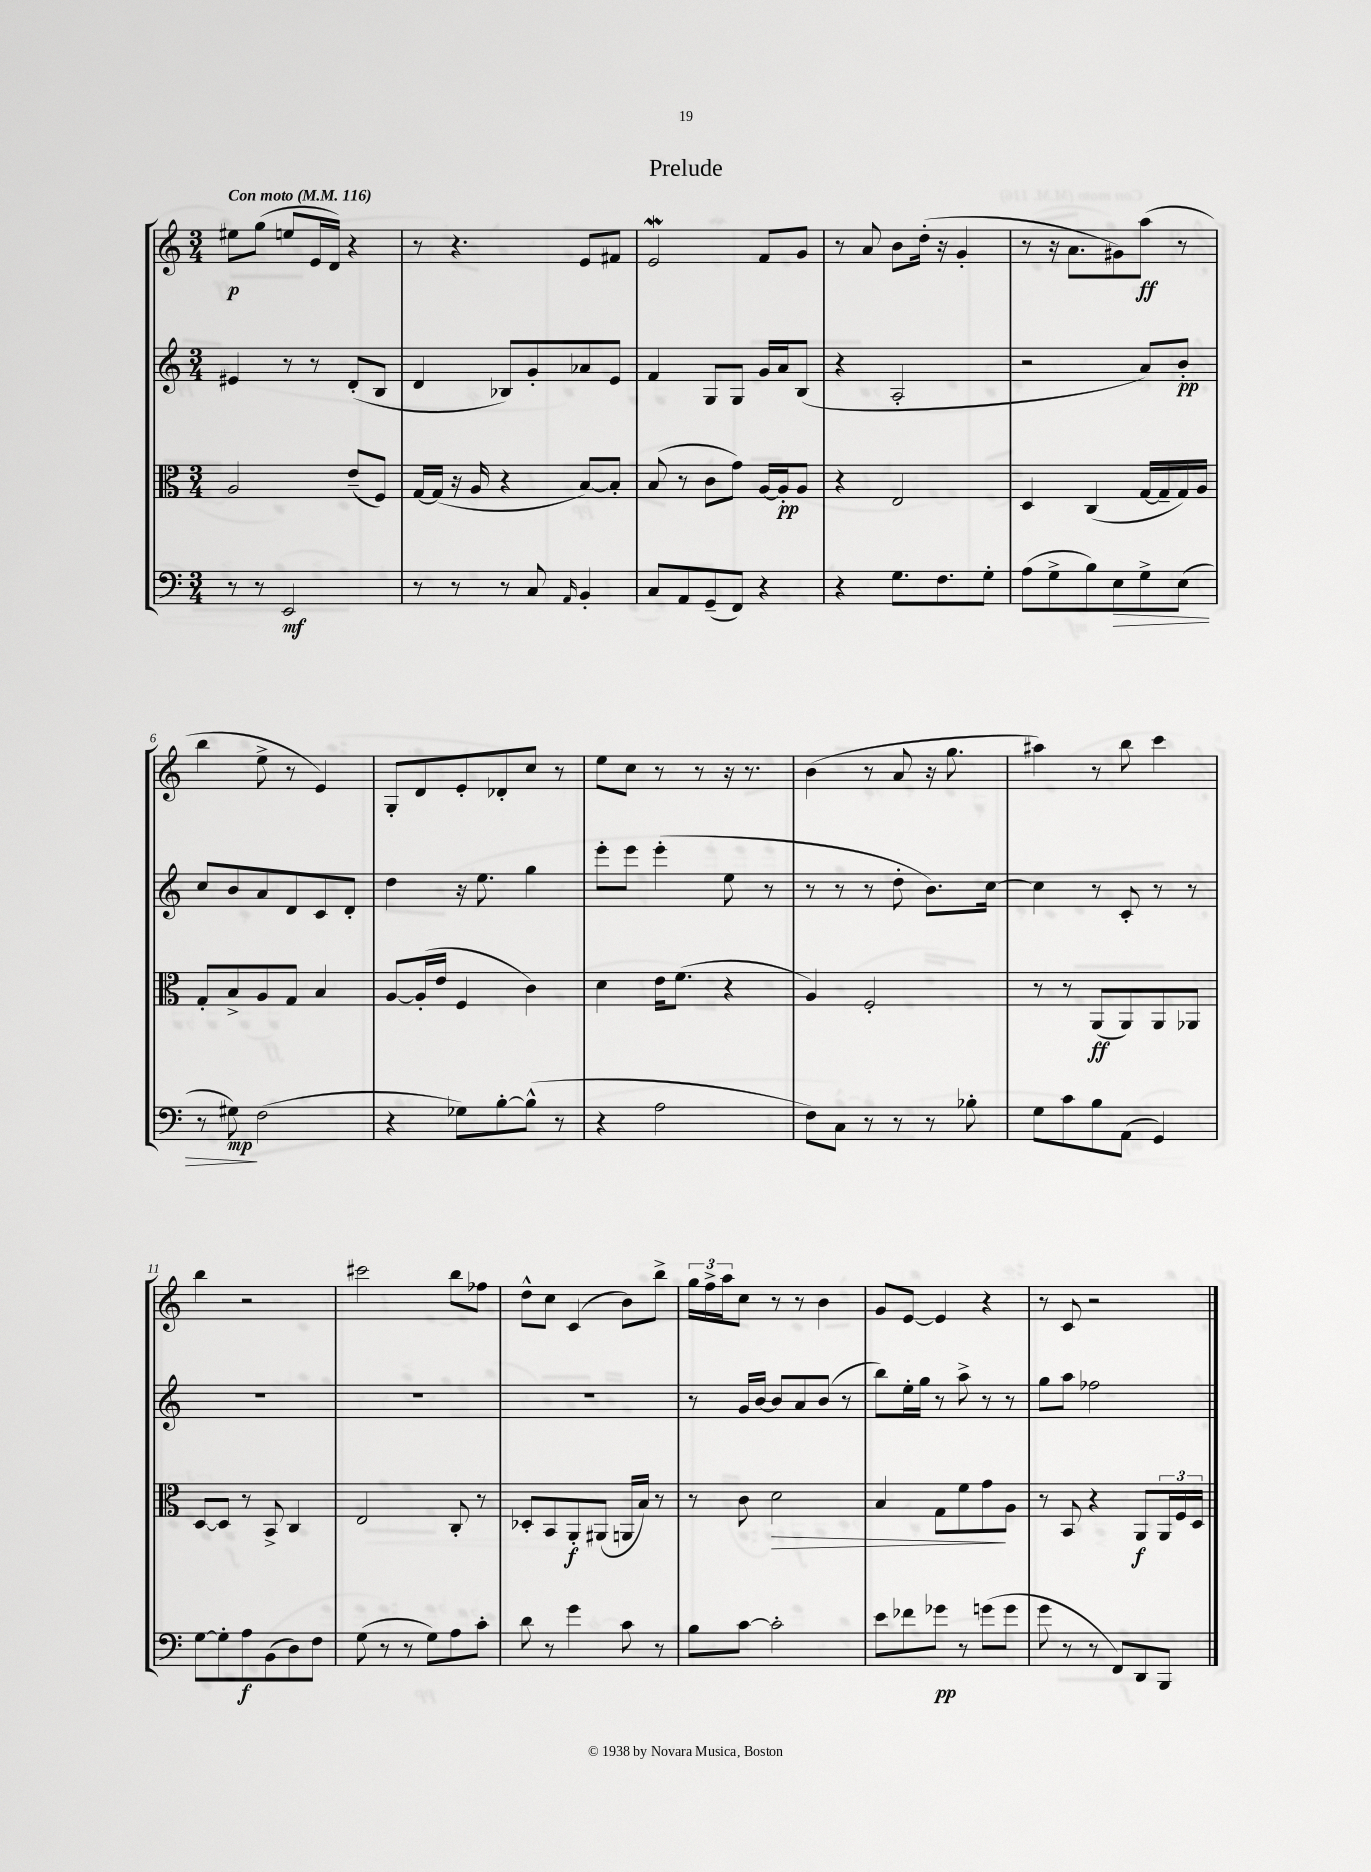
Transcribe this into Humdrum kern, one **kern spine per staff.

**kern	**kern	**kern	**kern
*staff4	*staff3	*staff2	*staff1
*clefF4	*clefC3	*clefG2	*clefG2
*k[]	*k[]	*k[]	*k[]
*M3/4	*M3/4	*M3/4	*M3/4
*MM116	*MM116	*MM116	*MM116
8r	2A/	4e#/	8ee#\L
8r	.	.	(8gg\J
2EE/	.	8r	8ee/L
.	.	8r	16e/L
.	.	.	16d/JJ)
.	(8e~/L	(8d'/L	4r
.	8F/J)	8B/J	.
=	=	=	=
8r	[16G/LL	4d/	8r
.	(16G/]JJ	.	.
8r	16r	.	4.r
.	16A/	.	.
8r	4r	8B-/L)	.
8C/	.	8g'/	.
16qqAA/	.	.	.
4BB'/	[8B/L)	8a-/	8e/L
.	8B'/]J	8e/J	8f#/J
=	=	=	=
8C/L	(8B/	4f/	2e/
8AA/	8r	.	.
(8GG~/	8c\L	8G/L	.
8FF/J)	8g\J)	8G/J	.
4r	[16A/LL	16g/LL	8f/L
.	16A'/]J	16a/J	.
.	8A/J	(8B/J	8g/J
=	=	=	=
4r	4r	4r	8r
.	.	.	8a/
8.G\L	2E/	2A'/	8b\L
.	.	.	(16dd'\Jk
8.F\	.	.	16r
.	.	.	4g'/
8G'\J	.	.	.
=	=	=	=
(8A\L	4D/	2r	8r
8G^\	.	.	16r
.	.	.	8.a\L
8B\)	(4C/	.	.
8E\	.	.	8g#\)
8G^\	[16G/LL	8a/L)	(8aa\J
.	16G~/]	.	.
(8E\J	16G/)	8b'/J	8r
.	16A/JJ	.	.
=	=	=	=
8r	8G'/L	8cc/L	4bb\
8G#\)	8B^/	8b/	.
(2F\	8A/	8a/	8ee^\
.	8G/J	8d/	8r
.	4B/	8c/	4e/)
.	.	8d'/J	.
=	=	=	=
4r	[8A/L	4dd\	8G'/L
.	(16A'/]L	.	8d/
.	16e/JJ	.	.
8G-\L)	4F/	16r	8e'/
.	.	8.ee\	.
[8B'\	.	.	8d-'/
(8B^^\]J	4c\)	4gg\	8cc/J
8r	.	.	8r
=	=	=	=
4r	4d\	8eee'\L	8ee\L
.	.	8eee\J	8cc\J
2A\	16e\LK	(4eee'\	8r
.	(8.f\J	.	.
.	.	.	8r
.	4r	8ee\	16r
.	.	.	8.r
.	.	8r	.
=	=	=	=
8F\L)	4A/)	8r	(4b\
8C\J	.	8r	.
8r	2F'/	8r	8r
8r	.	8dd'\	8a/
8r	.	8.b\L)	16r
.	.	.	8.gg\
8B-'\	.	.	.
.	.	[16cc\Jk	.
=	=	=	=
8G\L	8r	4cc\]	4aa#\)
8c\	8r	.	.
8B\	(8AA/L	8r	8r
(8AA\J	8AA/)	8c'/	8bb\
4GG/)	8AA/	8r	4ccc\
.	8AA-/J	8r	.
=	=	=	=
[8G\L	[8D/L	2.r	4bb\
8G'\]	8D/]J	.	.
8A\	8r	.	2r
(8BB\	8BB^/	.	.
8D\)	4C/	.	.
8F\J	.	.	.
=	=	=	=
(8G\	2E/	2.r	2ccc#\
8r	.	.	.
8r	.	.	.
8G\L)	.	.	.
8A\	8C'/	.	8bb\L
8c'\J	8r	.	8ff-\J
=	=	=	=
8d\	8D-'/L	2.r	8dd^^\L
8r	8BB/	.	8cc\J
4g\	8AA'/	.	(4c/
.	(8AA#/J	.	.
8c\	16AA/LL	.	8b\L)
.	16B/JJ)	.	.
8r	8r	.	8bb^\J
=	=	=	=
8B\L	8r	8r	24gg\LL
.	.	.	24ff^\
.	.	.	24aa\J
[8c\J	8c\	16g/LL	8cc\J
.	.	[16b/JJ	.
2c'\]	2d\	8b/]L	8r
.	.	8a/	8r
.	.	(8b/J	4b\
.	.	8r	.
=	=	=	=
8e\L	4B/	8bb\L)	8g/L
8f-\	.	16ee'\L	[8e/J
.	.	16gg\JJ	.
8g-\J	8G\L	8r	4e/]
8r	8f\	8aa^\	.
(8g\L	8g\	8r	4r
8g\J	8A\J	8r	.
=	=	=	=
8g\	8r	8gg\L	8r
8r	8BB/	8aa\J	8c/
8r	4r	2ff-\	2r
8FF/L)	.	.	.
8DD/	8AA/L	.	.
8BBB/J	24AA/L	.	.
.	24F/	.	.
.	24D/JJ	.	.
==	==	==	==
*-	*-	*-	*-
